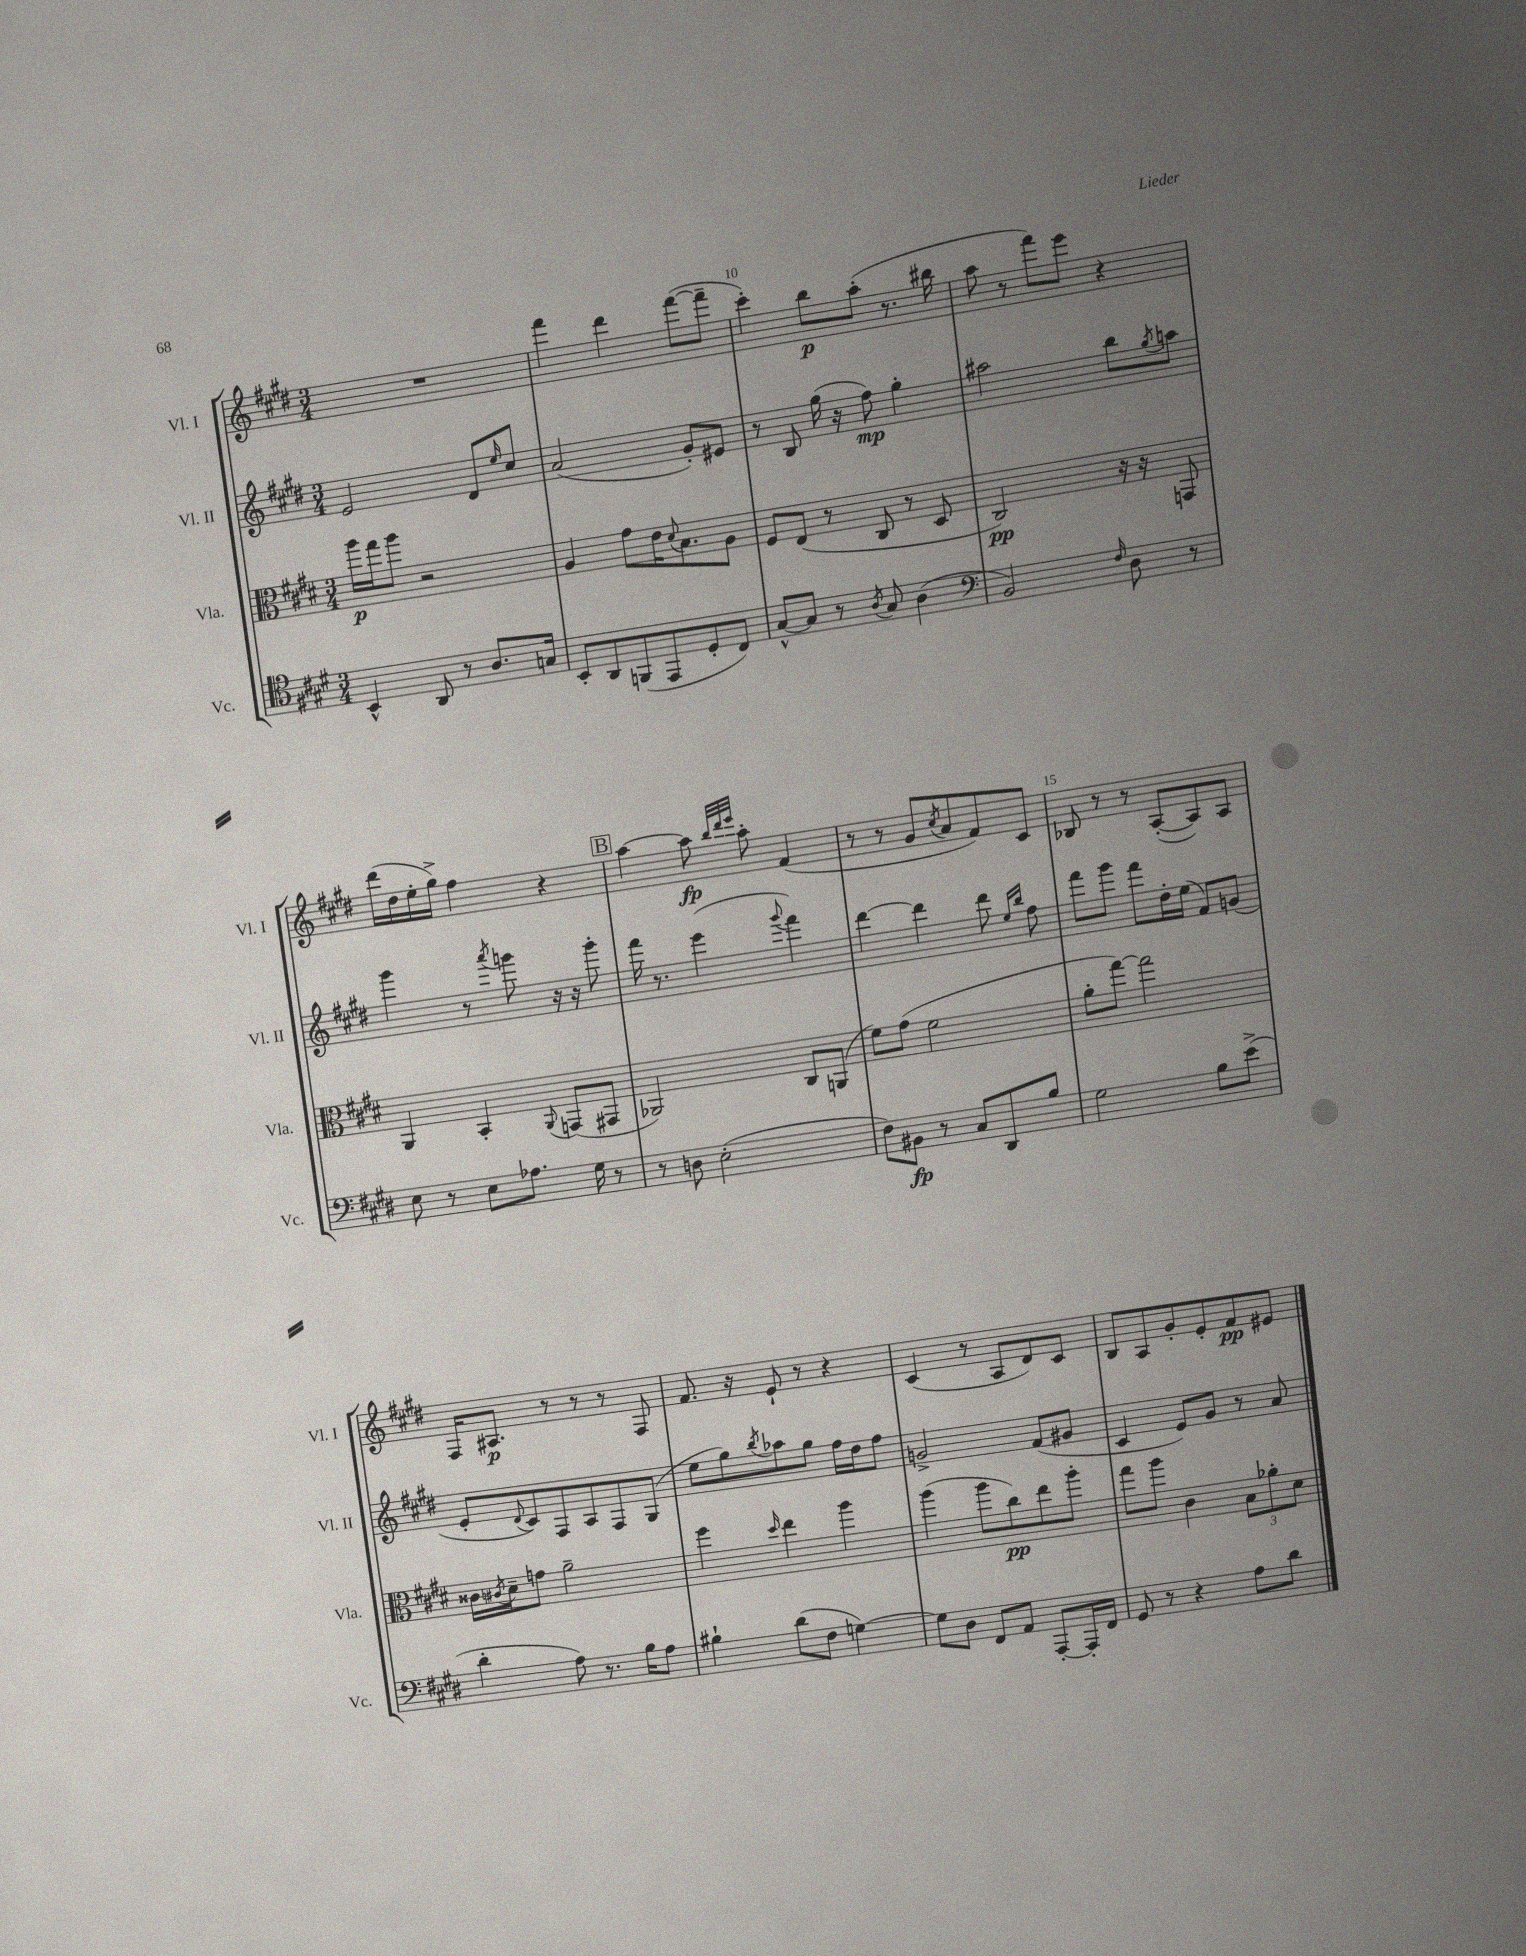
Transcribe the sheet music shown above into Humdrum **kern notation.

**kern	**kern	**kern	**kern
*staff4	*staff3	*staff2	*staff1
*clefC4	*clefC3	*clefG2	*clefG2
*k[f#c#g#d#]	*k[f#c#g#d#]	*k[f#c#g#d#]	*k[f#c#g#d#]
*M3/4	*M3/4	*M3/4	*M3/4
4BB^^	16aa	2e	2.r
.	16gg#	.	.
.	8aa	.	.
8AA	2r	.	.
8r	.	.	.
8.A	.	8d#	.
.	.	16qqee	.
.	.	8cc#	.
16G	.	.	.
=	=	=	=
8BB'	4A	(2a	4fff#
8AA	.	.	.
(8FF	8g#	.	4ddd#
8EE	16e	.	.
.	8qqd#	.	.
.	8.B	.	.
8D#'	.	8g#')	([8fff#
8C#)	8A	8e#	8fff#~]
=	=	=	=
[8G#^^	8F#	8r	4ccc#')
8G#]	(8E	8B	.
8r	8r	(16gg#	8bb
.	.	16r	.
8qA	.	.	.
8G#	8C#	8ff#)	(8aa'
(4A	8r	4gg#'	8.r
.	8D#	.	.
.	.	.	16bb#
=	=	=	=
*clefF4	*	*	*
2BB)	2C#)	2aa#	8aa
.	.	.	8r
.	.	.	8fff#)
.	.	.	8eee
16qqF#	.	.	.
8D#	16r	8bb	4r
.	16r	.	.
.	.	8qgg#	.
8r	8GG	8aa	.
=	=	=	=
8E	4AA	4ggg#	(16ddd#
.	.	.	16dd#
8r	.	.	16ee'
.	.	.	16gg#^)
8E	4BB'	8r	4ff#
.	.	8qaaa	.
8.A-	.	8ggg	.
.	8qqAA	.	.
.	(8GG	16r	4r
16G#	.	16r	.
8r	8GG#	8ggg'	.
=	=	=	=
8r	2AA-)	16fff#	[4aa
.	.	8.r	.
8D	.	.	.
(2E'	.	(4eee	8aa]
.	.	.	32qqbb
.	.	.	32qqddd#
.	.	.	32qqeee
.	.	.	8aa'
.	.	8qqggg#	.
.	8C#	4fff#)	(4f#
.	(8AA	.	.
=	=	=	=
8F#)	8f#)	[4ddd#	8r
8BB#	(8g#	.	8r
8r	2f#	4ddd#]	8g#
.	.	.	8qcc#
8C#	.	.	8a
8DD#	.	8ddd#	8f#)
.	.	16qqee	.
.	.	16qqbb	.
8B	.	8ff#	8c#
=	=	=	=
2G#	8a'	8fff#	8B-
.	[8gg#)	8ggg#	8r
.	2gg#]	8fff#	8r
.	.	16dd#'	([8A'
.	.	(16ee	.
8B	.	8f#)	8A])
(8e^	.	(8g	8A
=	=	=	=
4d#'	16c##	8e'	16F#
.	8qc#	.	.
.	16d#~	.	8.A#
.	.	8qqd#	.
.	8g	8c#)	.
8A)	2a~	8F#	8r
8.r	.	8A	8r
.	.	8F#	8r
16B	.	.	.
8A	.	(8G#	8F#
=	=	=	=
4B#`	4ff#	8ee	8.f#
.	.	8gg#)	.
.	.	.	16r
.	16qqdd#	8qbb	.
(8d#	4ee	8aa-	8e`
8F#	.	8gg#	8r
[4G)	4aa	16ff#	4r
.	.	16dd#	.
.	.	8ff#	.
=	=	=	=
8G]	(4aa	2g^	(4c#
8D#	.	.	.
8FF#	8aa	.	8r
8AA	8cc#)	.	8A
[8AAA'	8ee	(8f#	8d#)
16AAA']	8aa'	8g#	8c#
16FF#	.	.	.
=	=	=	=
8GG#	8gg#	4c#	8B
8r	8aa	.	8A
4r	4c#	8e)	8g#'
.	.	8g#	8e'
8A	12B	8r	8f#
.	12a-'	.	.
8d#	.	8a	8e#
.	12d#	.	.
==	==	==	==
*-	*-	*-	*-
